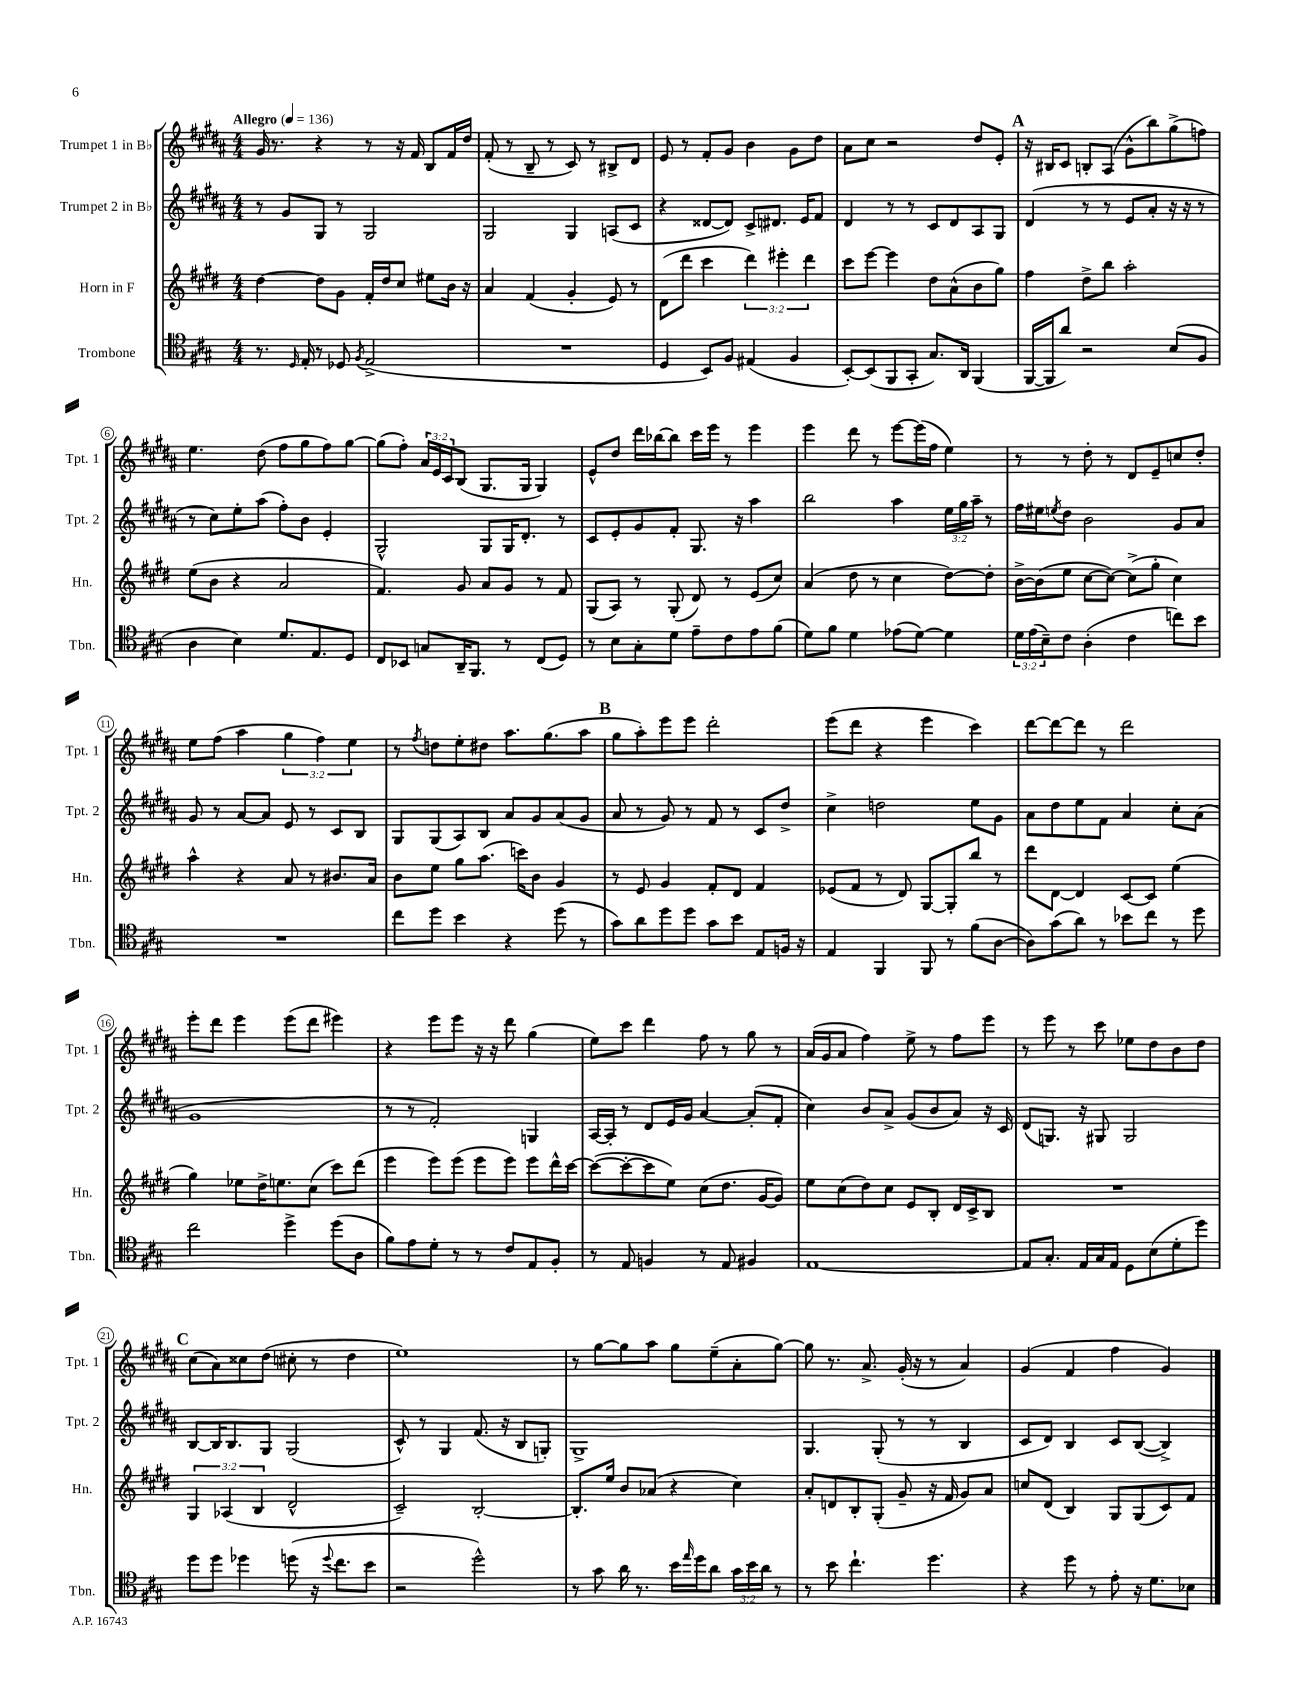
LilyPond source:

<<
\new StaffGroup <<
\new Staff = "s0" \with { instrumentName = "Trumpet 1 in Bb" shortInstrumentName = "Tpt. 1" } {
    \clef treble \key b \major \numericTimeSignature \time 4/4 \override Staff.TupletNumber.text = #tuplet-number::calc-fraction-text \tempo "Allegro" 4 = 136
    gis'16 r8. r4 r8 r16 fis'16 b8 fis'16 dis''16 |
    fis'8-.( r8 b8-- r8 cis'8) r8 bis8-> dis'8 |
    e'8 r8 fis'8-. gis'8 b'4 gis'8 dis''8 |
    ais'8 cis''8 r2 dis''8 e'8-. |
    \mark \markup { \bold "A" } r16 bis16 cis'8 b8-. ais8( gis'8-^ b''8) gis''8->( f''8) |
    e''4. dis''8( fis''8 gis''8 fis''8) gis''8~ |
    gis''8( fis''8-.) \tuplet 3/2 { ais'16 e'16 cis'16 } b8( gis8. gis16 gis4) |
    e'8-^ dis''8 dis'''16 bes''16~ bes''8 cis'''16 e'''16 r8 e'''4 |
    e'''4 dis'''8 r8 e'''8~ e'''16( fis''16 e''4) |
    r8 r8 dis''8-. r8 dis'8 e'8-- c''8 dis''8-. |
    e''8 fis''8( ais''4 \tuplet 3/2 { gis''4 fis''4) e''4 } |
    r8 \acciaccatura { fis''8 } d''8 e''8-. dis''8 ais''8. gis''8.( ais''8 |
    \mark \markup { \bold "B" } gis''8 ais''8-.) e'''8 e'''8 dis'''2-. |
    e'''8( dis'''8 r4 e'''4 cis'''4) |
    dis'''8~ dis'''8~ dis'''8 r8 dis'''2 |
    e'''8-. dis'''8 e'''4 e'''8( dis'''8 eis'''4) |
    r4 e'''8 e'''8 r16 r16 dis'''8 gis''4( |
    e''8) cis'''8 dis'''4 fis''8 r8 gis''8 r8 |
    ais'16( gis'16 ais'8 fis''4) e''8-> r8 fis''8 e'''8 |
    r8 e'''8 r8 cis'''8 ees''8 dis''8 b'8 dis''8 |
    \mark \markup { \bold "C" } cis''8( ais'8) cisis''8 dis''8( cis''8-. r8 dis''4 |
    e''1) |
    r8 gis''8~ gis''8 ais''8 gis''8 e''8--( ais'8-. gis''8~) |
    gis''8 r8. ais'8.-> gis'16-.( r16 r8 ais'4) |
    gis'4( fis'4 fis''4 gis'4) \bar "|." |
}
\new Staff = "s1" \with { instrumentName = "Trumpet 2 in Bb" shortInstrumentName = "Tpt. 2" } {
    \clef treble \key b \major \numericTimeSignature \time 4/4 \override Staff.TupletNumber.text = #tuplet-number::calc-fraction-text
    r8 gis'8 gis8 r8 gis2 |
    gis2 gis4 a8( cis'8 |
    r4 disis'8~ disis'8) cis'8-> dis'8. e'16 fis'8 |
    dis'4 r8 r8 cis'8 dis'8 ais8 gis8 |
    \mark \markup { \bold "A" } dis'4( r8 r8 e'8 ais'8-. r16 r16 r8 |
    r8 cis''8) e''8-. ais''8( fis''8-.) b'8 e'4-. |
    gis2-^ gis8 gis16 dis'8.-. r8 |
    cis'8 e'8-. gis'8 fis'8-. gis8. r16 ais''4 |
    b''2 ais''4 \tuplet 3/2 { e''16 gis''16 ais''16-- } r8 |
    fis''16 eis''16 \acciaccatura { e''8 } dis''8 b'2 gis'8 ais'8 |
    gis'8 r8 ais'8~ ais'8 e'8 r8 cis'8 b8 |
    gis8 gis8( ais8) b8 ais'8 gis'8 ais'8( gis'8 |
    \mark \markup { \bold "B" } ais'8 r8 gis'8) r8 fis'8 r8 cis'8 dis''8-> |
    cis''4-> d''2 e''8 gis'8 |
    ais'8 dis''8 e''8 fis'8 ais'4 cis''8-. ais'8( |
    gis'1 |
    r8 r8 fis'2-.) g4 |
    ais16~ ais16-. r8 dis'8 e'16 gis'16 ais'4~ ais'8-.( fis'8-. |
    cis''4) b'8 ais'8-> gis'8( b'8 ais'8) r16 cis'16 |
    dis'8( g8.) r16 gis8 gis2 |
    \mark \markup { \bold "C" } b8~ b16 b8. gis8 gis2( |
    cis'8-^) r8 gis4 fis'8.( r16 b8 g8-.) |
    gis1-> |
    gis4. gis8-.( r8 r8 b4 |
    cis'8 dis'8) b4 cis'8 b8~( b4->) \bar "|." |
}
\new Staff = "s2" \with { instrumentName = "Horn in F" shortInstrumentName = "Hn." } {
    \clef treble \key e \major \numericTimeSignature \time 4/4 \override Staff.TupletNumber.text = #tuplet-number::calc-fraction-text
    dis''4~ dis''8 gis'8 fis'16-. dis''16 cis''8 eis''8 b'16 r16 |
    a'4 fis'4( gis'4-. e'8) r8 |
    dis'8( dis'''8 cis'''4 \tuplet 3/2 { dis'''4) eis'''4-. dis'''4 } |
    cis'''8 e'''8~ e'''4 dis''8 a'8-^( b'8 gis''8) |
    \mark \markup { \bold "A" } fis''4 dis''8-> b''8 a''2-. |
    e''8( b'8 r4 a'2 |
    fis'4.) gis'8 a'8 gis'8 r8 fis'8 |
    gis8( a8) r8 gis8-.( dis'8) r8 e'8( cis''8) |
    a'4( dis''8 r8 cis''4 dis''8~) dis''8-. |
    b'16~-> b'16( e''8 cis''8~ cis''8~) cis''8->( gis''8-. cis''4) |
    a''4-^ r4 a'8 r8 bis'8. a'16 |
    b'8 e''8 gis''8 a''8.( c'''16) b'8 gis'4 |
    \mark \markup { \bold "B" } r8 e'8 gis'4 fis'8-. dis'8 fis'4 |
    ees'8( fis'8 r8 dis'8) gis8~ gis8-. b''8 r8 |
    dis'''8 dis'8~ dis'4 cis'8~ cis'8 e''4( |
    gis''4) ees''8 dis''16-> e''8. cis''8( cis'''8) dis'''8( |
    e'''4 e'''8) e'''8( e'''8 e'''8) e'''8 dis'''16-^ cis'''16~ |
    cis'''8~( cis'''8~-. cis'''8 e''8) cis''8( dis''8. gis'16~ gis'8) |
    e''8 cis''8( dis''8) cis''8 e'8 b8-. dis'16 cis'16-> b8 |
    R1 |
    \mark \markup { \bold "C" } \tuplet 3/2 { gis4 aes4( b4 } dis'2-^ |
    cis'2--) b2~-. |
    b8.-. e''16 b'8 aes'8( r4 cis''4) |
    a'8-. d'8 b8-. gis8-.( gis'8-- r16 fis'16 gis'8) a'8 |
    c''8 dis'8( b4) gis8 gis8( cis'8) fis'8 \bar "|." |
}
\new Staff = "s3" \with { instrumentName = "Trombone" shortInstrumentName = "Tbn." } {
    \clef tenor \key a \major \numericTimeSignature \time 4/4 \override Staff.TupletNumber.text = #tuplet-number::calc-fraction-text
    r8. \grace { d16 } e16-. r8 des8 \acciaccatura { fis8 } e2->( |
    R1 |
    d4 b,8) fis8 eis4( fis4 |
    b,8~-.) b,8( fis,8 gis,8-. gis8.) a,16 fis,4( |
    \mark \markup { \bold "A" } fis,16~ fis,16 a'8) r2 b8( fis8 |
    a4 b4) d'8. e8. d8 |
    cis8 bes,8 g8 a,16-- fis,8. r8 cis8( d8) |
    r8 b8 gis8-. d'8 e'8-- cis'8 e'8 fis'8( |
    d'8) fis'8 d'4 ees'8( d'8~) d'4 |
    \tuplet 3/2 { d'16 e'16( b16--) } cis'8 a4-.( cis'4 c''8) b'8 |
    R1 |
    cis''8 d''8 b'4 r4 d''8( r8 |
    \mark \markup { \bold "B" } gis'8) a'8 d''8 d''8 gis'8 b'8 e8 f16 r16 |
    e4 fis,4 fis,8 r8 fis'8( a8~ |
    a8) gis'8( a'8) r8 bes'8 cis''8 r8 d''8 |
    cis''2 d''4-> d''8( a8 |
    fis'8) e'8 d'8-. r8 r8 cis'8 e8 fis8-. |
    r8 e8 f4 r8 e8 fis4 |
    e1~ |
    e8 gis8.-. e16 gis16 e16 d8 b8( d'8-. d''8) |
    \mark \markup { \bold "C" } d''8 d''8 des''4 d''8( r16 \appoggiatura { d''8 } cis''8. b'8 |
    r2 d''2-^) |
    r8 gis'8 a'16 r8. b'16 \grace { e''16 } d''16 a'8 \tuplet 3/2 { gis'16 b'16 a'16 } r8 |
    r8 b'8 cis''4.-! d''4. |
    r4 d''8 r8 e'8-. r16 d'8. bes8 \bar "|." |
}
>>
>>
\layout { \context { \Score \override BarNumber.stencil = #(make-stencil-circler 0.1 0.3 ly:text-interface::print) } }
